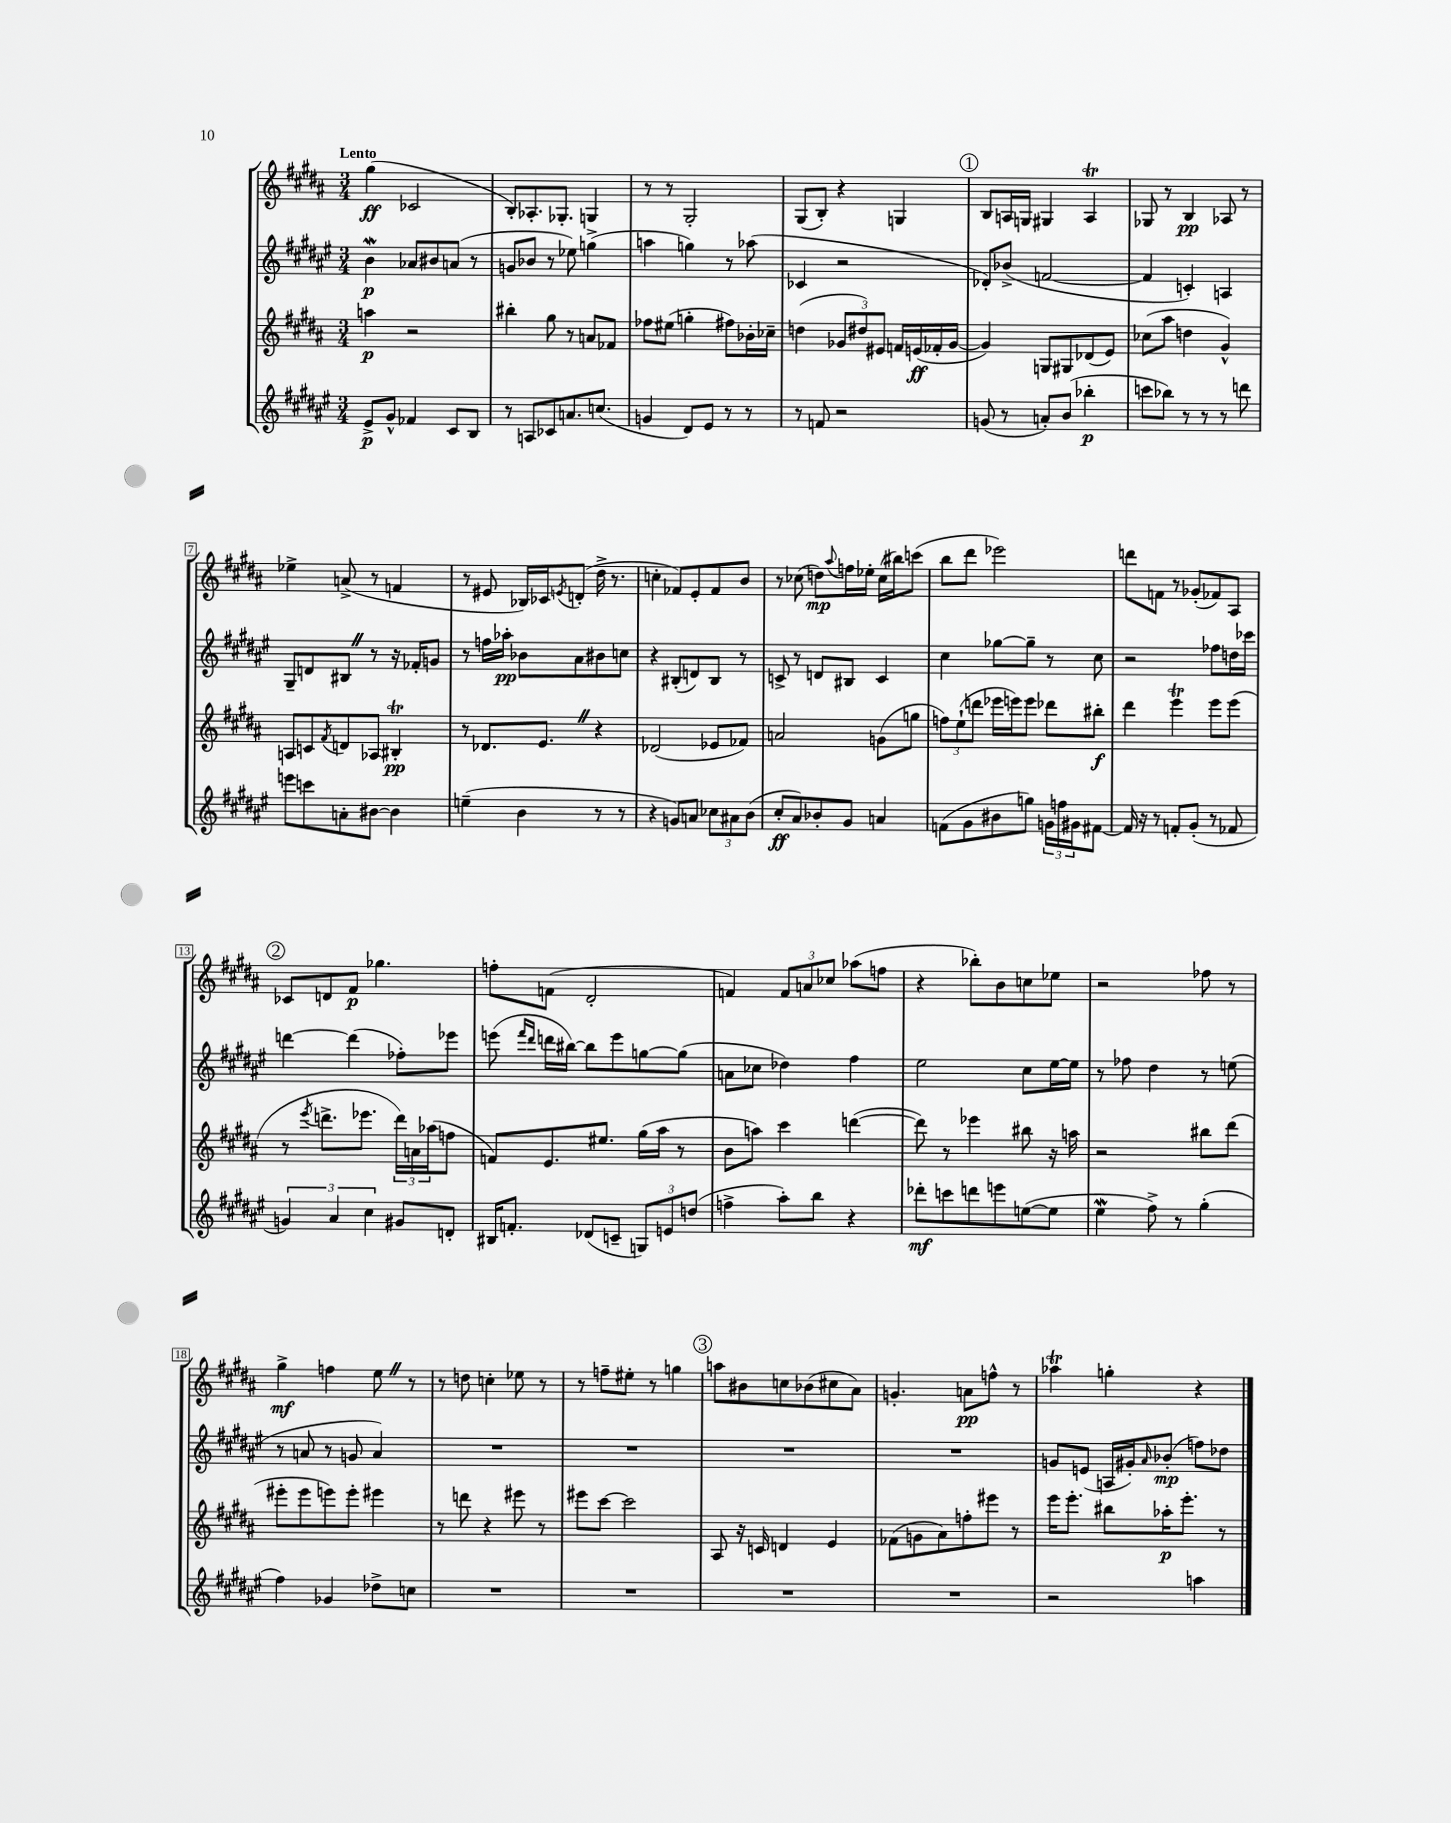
<<
\new StaffGroup <<
\new Staff = "s0" {
    \clef treble \key b \major \numericTimeSignature \time 3/4 \tempo "Lento"
    gis''4\ff( ces'2 |
    b8-.) aes8.-. ges8.-. g4 |
    r8 r8 gis2-. |
    gis8( b8-.) r4 g4 |
    \mark \markup { \circle "1" } b8 a16 g16 gis4 a4\trill |
    ges8 r8 b4\pp aes8 r8 |
    ees''4-> a'8->( r8 f'4 |
    r8 eis'8 bes16) ces'16 \acciaccatura { e'8 } d'8-.( dis''16-> r8. |
    c''4-. fes'8) e'8-. fes'8 b'8 |
    r8 ces''8( d''8\mp) \appoggiatura { ais''8 } f''16 ees''16-. ces''16( bis''16) c'''8( |
    b''8 dis'''8 ees'''2) |
    d'''8 f'8 r8 ges'8-.( fes'8) ais8 |
    \mark \markup { \circle "2" } ces'8 d'8 fis'8\p ges''4. |
    f''8-. f'8( dis'2-. |
    f'4) \tuplet 3/2 { f'8 a'8 ces''8 } aes''8( f''8 |
    r4 bes''8-.) b'8 c''8 ees''8 |
    r2 fes''8 r8 |
    gis''4->\mf f''4 e''8 \once \override BreathingSign.text = \markup { \musicglyph "scripts.caesura.straight" } \breathe r8 |
    r8 d''8 c''4-. ees''8 r8 |
    r8 f''8-- eis''8-. r8 g''4 |
    \mark \markup { \circle "3" } a''8 bis'8 c''8 bes'8( cis''8 ais'8) |
    g'4.-. a'8\pp f''8-^ r8 |
    aes''4\trill g''4-. r4 \bar "|." |
}
\new Staff = "s1" {
    \clef treble \key fis \major \numericTimeSignature \time 3/4
    b'4\mordent\p aes'8 bis'8 a'8( r8 |
    g'8 bes'8 r8 ees''8) g''4->( |
    a''4 g''4) r8 aes''8( |
    ces'4 r2 |
    \mark \markup { \circle "1" } des'8-.) bes'8->( f'2~ |
    f'4 c'4-.) a4 |
    gis8-- d'8 bis8 \once \override BreathingSign.text = \markup { \musicglyph "scripts.caesura.straight" } \breathe r8 r16 fes'16-. g'8 |
    r8 f''16 aes''16-.\pp bes'8 ais'8 bis'8 c''8 |
    r4 bis8-.( d'8) bis8 r8 |
    c'8-> r8 d'8 bis8 c'4 |
    cis''4 ges''8~ ges''8-- r8 cis''8 |
    r2 fes''8 d''16 ces'''16 |
    \mark \markup { \circle "2" } d'''4~ d'''4( fes''8-.) ees'''8 |
    e'''8( \grace { fis'''16 dis'''16 } d'''16 bis''16~) bis''8 e'''8 g''8~ g''8( |
    a'8 ces''8 des''4) fis''4 |
    eis''2 cis''8 eis''16~ eis''16 |
    r8 fes''8 dis''4 r8 e''8( |
    r8 a'8 r8 g'8 a'4) |
    R2. |
    R2. |
    \mark \markup { \circle "3" } R2. |
    R2. |
    g'8 e'8( a16 gis'16-.) \grace { ais'16 } bes'8-.\mp( f''8) des''8 \bar "|." |
}
\new Staff = "s2" {
    \clef treble \key b \major \numericTimeSignature \time 3/4
    a''4\p r2 |
    bis''4-. gis''8 r8 a'8 fes'8 |
    fes''8 eis''8( g''4-. fis''8) bes'16-. ces''16-- |
    d''4( \tuplet 3/2 { ges'8 dis''8) eis'8 } f'16 e'16\ff( fes'16-. ges'16~ |
    \mark \markup { \circle "1" } ges'4) g8 gis8 des'8( e'8) |
    ces''8( ais''8 d''4 gis'4-^) |
    a8 c'8 \acciaccatura { fis'8 } d'8 aes8 bis4-.\trill\pp |
    r8 des'8. e'8. \once \override BreathingSign.text = \markup { \musicglyph "scripts.caesura.straight" } \breathe r4 |
    des'2( ees'8 fes'8) |
    a'2 g'8( g''8 |
    \tuplet 3/2 { f''8) e''8-!( d'''8 } ees'''16 e'''16) e'''8 des'''8 bis''8-.\f |
    dis'''4 e'''4\trill e'''8 e'''8( |
    \mark \markup { \circle "2" } r8 \acciaccatura { e'''8 } d'''8.-> ees'''8. \tuplet 3/2 { d'''16) a'16 aes''16( } f''8 |
    f'8) e'8. eis''8. gis''16( ais''16 r8 |
    b'8 a''8) cis'''4 d'''4~( |
    d'''8) r8 ees'''4 bis''8 r16 a''16 |
    r2 bis''8 dis'''8( |
    eis'''8-. eis'''8 e'''8) e'''8-. eis'''4 |
    r8 d'''8 r4 eis'''8 r8 |
    eis'''8 cis'''8~ cis'''2 |
    \mark \markup { \circle "3" } ais8 r16 c'16 d'4 e'4 |
    fes'8( g'8 ais'8) f''8-. eis'''8 r8 |
    e'''16 e'''8.-. bis''8 aes''16-.\p e'''8.-. r8 \bar "|." |
}
\new Staff = "s3" {
    \clef treble \key fis \major \numericTimeSignature \time 3/4
    eis'8->\p gis'8-^ fes'4 cis'8 b8 |
    r8 a8 ces'8 a'8. c''8.( |
    g'4 dis'8) eis'8 r8 r8 |
    r8 f'8 r2 |
    \mark \markup { \circle "1" } g'8( r8 a'8-.) b'8( bes''4-.\p |
    c'''8 bes''8) r8 r8 r8 d'''8 |
    e'''8 c'''8 a'8-. bis'8~ bis'4 |
    e''4--( b'4 r8 r8 |
    r4 g'8) a'8 \tuplet 3/2 { ces''8 ais'8 b'8( } |
    cis''8-.\ff ais'8) bes'8-. gis'8 a'4 |
    f'8( gis'8 bis'8 g''8) \tuplet 3/2 { g'16 f''16 gis'16 } fis'8~ |
    fis'16 r16 r8 f'8-. gis'8-.( r8 fes'8 |
    \mark \markup { \circle "2" } \tuplet 3/2 { g'4) ais'4 cis''4 } gis'8 d'8-. |
    bis16 f'8.-. des'8( c'8-- \tuplet 3/2 { g8) e'8 d''8( } |
    f''4-> ais''8-.) b''8 r4 |
    des'''8-.\mf c'''8 d'''8 e'''8 e''8~( e''8 |
    eis''4\mordent fis''8->) r8 gis''4-.( |
    fis''4) ges'4 des''8-> c''8 |
    R2. |
    R2. |
    \mark \markup { \circle "3" } R2. |
    R2. |
    r2 a''4 \bar "|." |
}
>>
>>
\layout { \context { \Score \override BarNumber.stencil = #(make-stencil-boxer 0.1 0.3 ly:text-interface::print) } }
